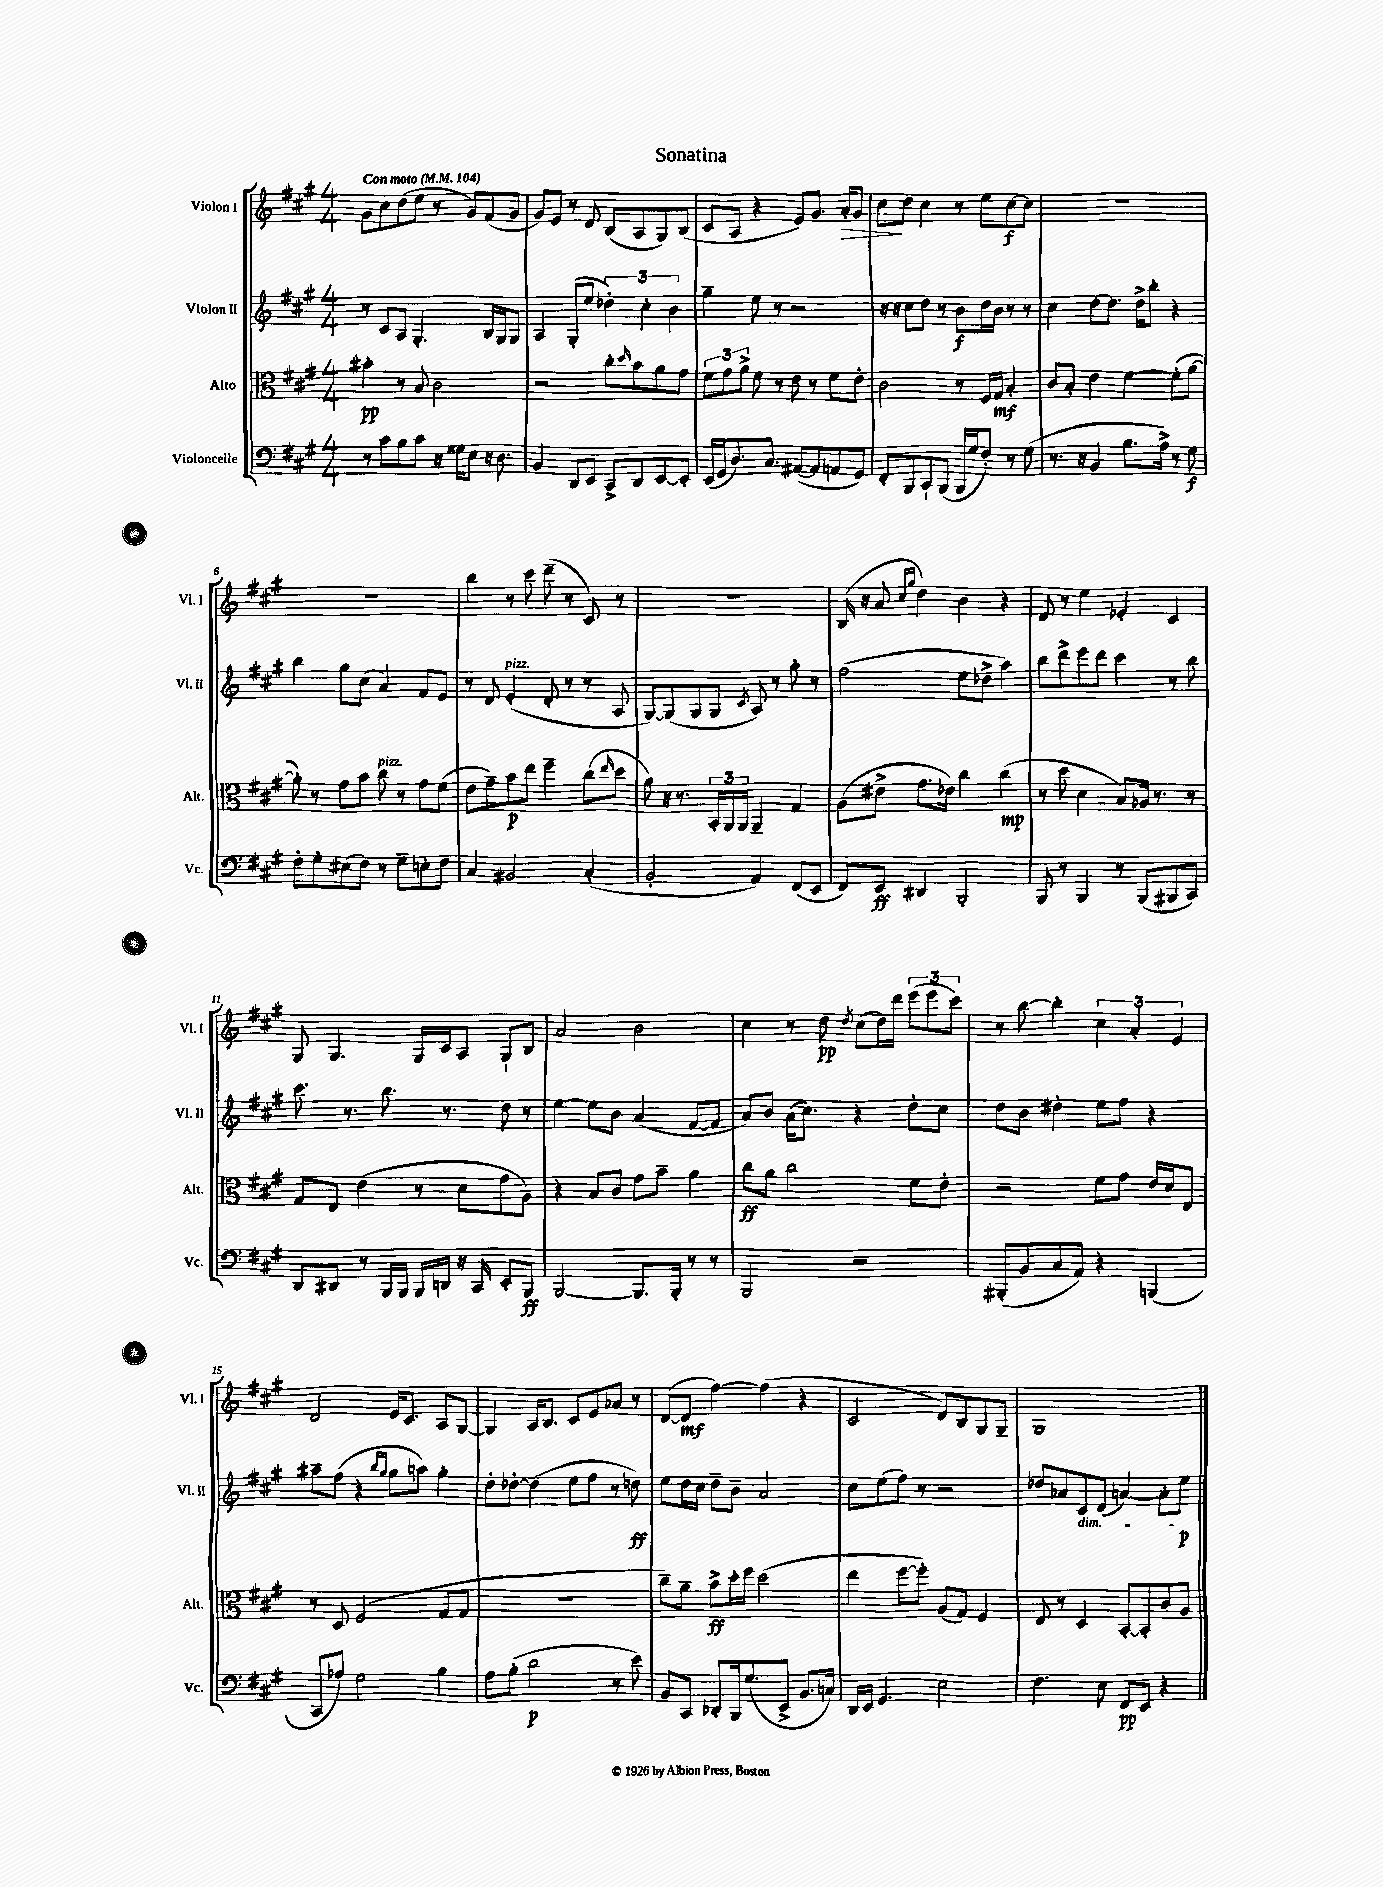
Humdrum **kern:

**kern	**dynam	**kern	**dynam	**kern	**dynam	**kern	**dynam
*part4	*part4	*part3	*part3	*part2	*part2	*part1	*part1
*staff4	*staff4	*staff3	*staff3	*staff2	*staff2	*staff1	*staff1
*I"Violoncelle	*	*I"Alto	*	*I"Violon II	*	*I"Violon I	*
*I'Vc.	*	*I'Alt.	*	*I'Vl. II	*	*I'Vl. I	*
*clefF4	*	*clefC3	*	*clefG2	*	*clefG2	*
*k[f#c#g#]	*	*k[f#c#g#]	*	*k[f#c#g#]	*	*k[f#c#g#]	*
*M4/4	*	*M4/4	*	*M4/4	*	*M4/4	*
*MM104	*	*MM104	*	*MM104	*	*MM104	*
=1	=1	=1	=1	=1	=1	=1	=1
!	!	!	!	!	!	!LO:TX:a:B:t=Con moto	!
8r	.	4b#X'\	pp	8r	.	8g#\L	.
8c#\L	.	.	.	8c#/L	.	8cc#\	.
8B\	.	8r	.	8A/J	.	(8dd\	.
8c#\J	.	8B/	.	4.G#'/	.	8ee\J	.
16r	.	2c#\	.	.	.	8r	.
16G##X\KL	.	.	.	.	.	.	.
8E\J	.	.	.	.	.	8g#/L)	.
16r	.	.	.	16B/LL	.	(8f#/	.
8.D\	.	.	.	16G#/J	.	.	.
.	.	.	.	8G#/J	.	8g#/J	.
=2	=2	=2	=2	=2	=2	=2	=2
4BB/	.	2r	.	4A/	.	8g#/L)	.
.	.	.	.	.	.	8e/J	.
8DD/L	.	.	.	(8G#'/L	.	8r	.
8EE/J	.	.	.	8ee/J	.	8d/	.
8CC#^/L	.	8cc#'\L	.	6dd-X'\)	.	(8B/L	.
.	.	16qqdd/	.	.	.	.	.
8DD/	.	8b\	.	.	.	8A/	.
.	.	.	.	6cc#'\	.	.	.
[8EE/	.	8a\	.	.	.	8G#/)	.
.	.	.	.	6b\	.	.	.
8EE'/J]	.	8g#\J	.	.	.	(8B/J	.
=3	=3	=3	=3	=3	=3	=3	=3
(16EE/LL	.	12f#\L	.	4gg#~\	.	8c#/L	.
16GG#/J	.	.	.	.	.	.	.
.	.	12g#\	.	.	.	.	.
8.D/)	.	.	.	.	.	8A/J	.
.	.	12a^\J	.	.	.	.	.
.	.	8f#\	.	8ee\	.	4r	.
8.C#/J	.	.	.	.	.	.	.
.	.	8r	.	8r	.	.	.
([8AA#X/L	.	8e\	.	2r	.	8e/L)	.
8AA#/]	.	8r	.	.	.	8.g#/J	.
8AAn/	.	8f#\L	.	.	.	.	.
!	!	!	!	!	!	!	!LO:HP:b
.	.	.	.	.	.	16a'/KL	>
8GG#/J)	.	8e'\J	.	.	.	8g#/J	.
=4	=4	=4	=4	=4	=4	=4	=4
8FF#'/L	.	2c#\	.	16r	.	8cc#\L	.
.	.	.	.	16r	.	.	.
8BBB/	.	.	.	8cc#\L	.	8dd\J	]
8CC#`/	.	.	.	8dd\J	.	4cc#\	.
(8BBB/J	.	.	.	8r	.	.	.
16BBB/LL	.	8r	.	8b\L	f	8r	.
16G#/J	.	.	.	.	.	.	.
8F#'/J)	.	16F#/LL	.	16dd\L	.	8ee\L	.
.	.	16G#/JJ	mf	16b\JJ	.	.	.
8r	.	4B'/	.	8r	.	[8cc#\	f
(8G#\	.	.	.	8r	.	8cc#\J]	.
=5	=5	=5	=5	=5	=5	=5	=5
8.r	.	8c#/L	.	4cc#\	.	1r	.
.	.	8B'/J	.	.	.	.	.
16r	.	.	.	.	.	.	.
4BB/	.	4e\	.	[8dd\L	.	.	.
.	.	.	.	8.dd\J]	.	.	.
8.B\L	.	[4f#\	.	.	.	.	.
.	.	.	.	16dd^\KL	.	.	.
.	.	.	.	8bb'\J	.	.	.
16A^\Jk)	.	.	.	.	.	.	.
8r	.	(8f#'\L]	.	4r	.	.	.
8G#\	f	[8a\J	.	.	.	.	.
!!LO:LB:g=z
=6	=6	=6	=6	=6	=6	=6	=6
8F#'\L	.	8a'\])	.	4bb\	.	1r	.
8G#'\	.	8r	.	.	.	.	.
(8E#X\	.	8g#\L	.	8gg#\L	.	.	.
8F#\J)	.	8b\J	.	(8cc#\J	.	.	.
!	!	!LO:TX:a:i:t=pizz.	!	!	!	!	!
8r	.	8cc#\	.	4a/)	.	.	.
8G#~\L	.	8r	.	.	.	.	.
8En'\	.	8g#\L	.	8f#/L	.	.	.
8F#\J	.	(8f#\J	.	8e/J	.	.	.
=7	=7	=7	=7	=7	=7	=7	=7
4C#/	.	8e\L	.	8r	.	4bb\	.
.	.	8g#~\)	.	8d/	.	.	.
!	!	!	!	!LO:TX:a:i:t=pizz.	!	!	!
2BB#X/	.	8b\	p	(4e'/	.	8r	.
.	.	8ee\J	.	.	.	8ccc#\	.
.	.	4ff#~\	.	8d'/	.	(8ddd~\	.
.	.	.	.	8r	.	8r	.
(4C#'/	.	(8cc#\L	.	8r	.	8c#/)	.
.	.	16qqee/	.	.	.	.	.
.	.	8dd\J	.	8A/	.	8r	.
=8	=8	=8	=8	=8	=8	=8	=8
2BB'/	.	8a\)	.	[8G#/L)	.	1r	.
.	.	16r	.	(8G#/]	.	.	.
.	.	8.r	.	.	.	.	.
.	.	.	.	8G#/	.	.	.
.	.	24BB'/LL	.	8G#/J	.	.	.
.	.	24AA/	.	.	.	.	.
.	.	24AA/JJ	.	.	.	.	.
.	.	.	.	8qc#/	.	.	.
4AA/)	.	4AA~/	.	8A/)	.	.	.
.	.	.	.	8r	.	.	.
(8FF#/L	.	4G#/	.	8gg#'\	.	.	.
8EE/J	.	.	.	8r	.	.	.
=9	=9	=9	=9	=9	=9	=9	=9
8FF#/L)	.	(8A\L	.	(2ff#\	.	(16B/	.
.	.	.	.	.	.	16r	.
8EE/J	ff	8e#X^\J	.	.	.	8a/	.
.	.	.	.	.	.	16qqcc#/LL	.
.	.	.	.	.	.	16qqgg#/JJ	.
4DD#X/	.	8.g#\L	.	.	.	4dd\)	.
.	.	16e-X\Jk)	.	.	.	.	.
2BBB'/	.	4cc#\	.	8ee\L	.	4b\	.
.	.	.	.	8dd-X^\J	.	.	.
.	.	(4cc#\	mp	4aa\)	.	4r	.
=10	=10	=10	=10	=10	=10	=10	=10
8BBB/	.	8r	.	8bb\L	.	8d/	.
8r	.	8dd\	.	8ddd^\	.	8r	.
4BBB/	.	4d\	.	8eee\	.	4ee\	.
.	.	.	.	8ddd\J	.	.	.
8r	.	8B/L)	.	4ccc#\	.	4e-X'/	.
(8BBB/L	.	16A-X/Jk	.	.	.	.	.
.	.	8.r	.	.	.	.	.
8BBB#X/	.	.	.	8r	.	4c#/	.
8CC#/J)	.	8r	.	8bb\	.	.	.
!!LO:LB:g=z
=11	=11	=11	=11	=11	=11	=11	=11
8DD/L	.	8G#/L	.	8.ccc#\	.	8G#/	.
8DD#X/J	.	8E/J	.	.	.	4.G#/	.
.	.	.	.	8.r	.	.	.
8r	.	(4e\	.	.	.	.	.
16BBB/LL	.	.	.	8.bb\	.	.	.
16BBB/JJ	.	.	.	.	.	.	.
16BBB/LL	.	8r	.	.	.	16G#/LL	.
16DDn/JJ	.	.	.	8.r	.	16c#/J	.
16r	.	8d\L	.	.	.	8A/J	.
16CC#/	.	.	.	.	.	.	.
8EE'/L	.	8g#\	.	8dd\	.	8G#`/L	.
8BBB/J	ff	8A\J)	.	8r	.	8B/J	.
=12	=12	=12	=12	=12	=12	=12	=12
[2BBB/	.	4r	.	[4ee\	.	2a/	.
.	.	8B/L	.	8ee\L]	.	.	.
.	.	8c#/J	.	8b\J	.	.	.
8.BBB/L]	.	8g#\L	.	(4a/	.	2b\	.
.	.	8b~\J	.	.	.	.	.
16BBB'/Jk	.	.	.	.	.	.	.
8r	.	4a\	.	[8f#/L	.	.	.
8r	.	.	.	8f#/J]	.	.	.
=13	=13	=13	=13	=13	=13	=13	=13
2BBB/	.	8cc#\L	ff	8a/L)	.	4cc#\	.
.	.	8a\J	.	8b/J	.	.	.
.	.	2cc#\	.	(16a\KL	.	8r	.
.	.	.	.	8.cc#\J)	.	.	.
.	.	.	.	.	.	8dd\	pp
.	.	.	.	.	.	8qdd/	.
2r	.	.	.	4r	.	(8cc#\L	.
.	.	.	.	.	.	16dd\L)	.
.	.	.	.	.	.	16ddd\JJ	.
.	.	8f#\L	.	8dd'\L	.	(12eee\L	.
.	.	.	.	.	.	12eee\	.
.	.	8e'\J	.	8cc#\J	.	.	.
.	.	.	.	.	.	12ccc#\J)	.
=14	=14	=14	=14	=14	=14	=14	=14
(8BBB#X'/L	.	2r	.	8dd\L	.	8r	.
8BB/	.	.	.	8b\J	.	[8bb\	.
8C#/	.	.	.	4dd#X'\	.	4bb'\]	.
8AA/J)	.	.	.	.	.	.	.
4r	.	8f#\L	.	8ee\L	.	6cc#\	.
.	.	8g#\J	.	8ff#\J	.	.	.
.	.	.	.	.	.	6a'/	.
(4BBBn/	.	16e/LL	.	4r	.	.	.
.	.	16d/J	.	.	.	.	.
.	.	.	.	.	.	6e/	.
.	.	8E/J	.	.	.	.	.
!!LO:LB:g=z
=15	=15	=15	=15	=15	=15	=15	=15
8CC#/L	.	8r	.	8aa#X~\L	.	2d/	.
8A-X/J)	.	8D/	.	(8ff#\J	.	.	.
2G#\	.	(2F#/	.	4r	.	.	.
.	.	.	.	16qqbb/LL	.	.	.
.	.	.	.	16qqgg#/JJ	.	.	.
.	.	.	.	8gg#\L	.	16e/KL	.
.	.	.	.	.	.	8.c#/J	.
.	.	.	.	8aan\J)	.	.	.
4B\	.	8G#/L	.	4gg#'\	.	8A/L	.
.	.	8G#/J	.	.	.	[8G#/J	.
=16	=16	=16	=16	=16	=16	=16	=16
8A\L	.	1r	.	8dd'\L	.	4G#/]	.
(8B'\J	.	.	.	[8dd-X'\J	.	.	.
2d\	p	.	.	(4dd-\]	.	16A/KL	.
.	.	.	.	.	.	8.B/J	.
.	.	.	.	8ee\L	.	8c#/L	.
.	.	.	.	8ff#\J	.	8e/	.
8r	.	.	.	8r	.	8a-X/J	.
8e\)	.	.	.	8ddn\)	ff	8r	.
=17	=17	=17	=17	=17	=17	=17	=17
8BB/L	.	8cc#~\L)	.	8ee\L	.	([8d/L	.
8CC#/J	.	8a~\J	.	16dd\L	.	8d/J]	mf
.	.	.	.	16cc#\JJ	.	.	.
8DD-X'/L	.	8b^\L	ff	8dd~\L	.	[4ff#\)	.
16BBB/k	.	16dd'\L	.	8b~\J	.	.	.
(8.G#/	.	16ff#\JJ	.	.	.	.	.
.	.	(2dd\	.	2a/	.	(4ff#\]	.
8EE^/J	.	.	.	.	.	.	.
8.BB/L	.	.	.	.	.	4r	.
16Cn/Jk)	.	.	.	.	.	.	.
=18	=18	=18	=18	=18	=18	=18	=18
16DD/LL	.	4ee\	.	8cc#\L	.	2c#/	.
16EE/JJ	.	.	.	.	.	.	.
4.GG#/	.	.	.	(8ee\	.	.	.
.	.	[8ff#\L	.	8ff#\J)	.	.	.
.	.	8ff#'\J])	.	8r	.	.	.
2E\	.	(8A/L	.	2r	.	8d/L)	.
.	.	8G#/J)	.	.	.	8B/	.
.	.	4F#/	.	.	.	8G#/	.
.	.	.	.	.	.	8G#~/J	.
=19	=19	=19	=19	=19	=19	=19	=19
4.F#\	.	8E/	.	8dd-X/L	.	1G#	.
.	.	8r	.	8a-X/	.	.	.
!	!	!	!	!LO:TX:b:i:t=dim.	!	!	!
.	.	4D/	.	8c#/	.	.	.
8E\	.	.	.	(8d/J	.	.	.
8FF#/L	pp	[8BB'/L	.	[4an/)	.	.	.
8EE/J	.	8BB'/]	.	.	.	.	.
4r	.	8c#/	.	8a'\L]	.	.	.
.	.	8A/J	.	8ee\J	p	.	.
==	==	==	==	==	==	==	==
*-	*-	*-	*-	*-	*-	*-	*-
